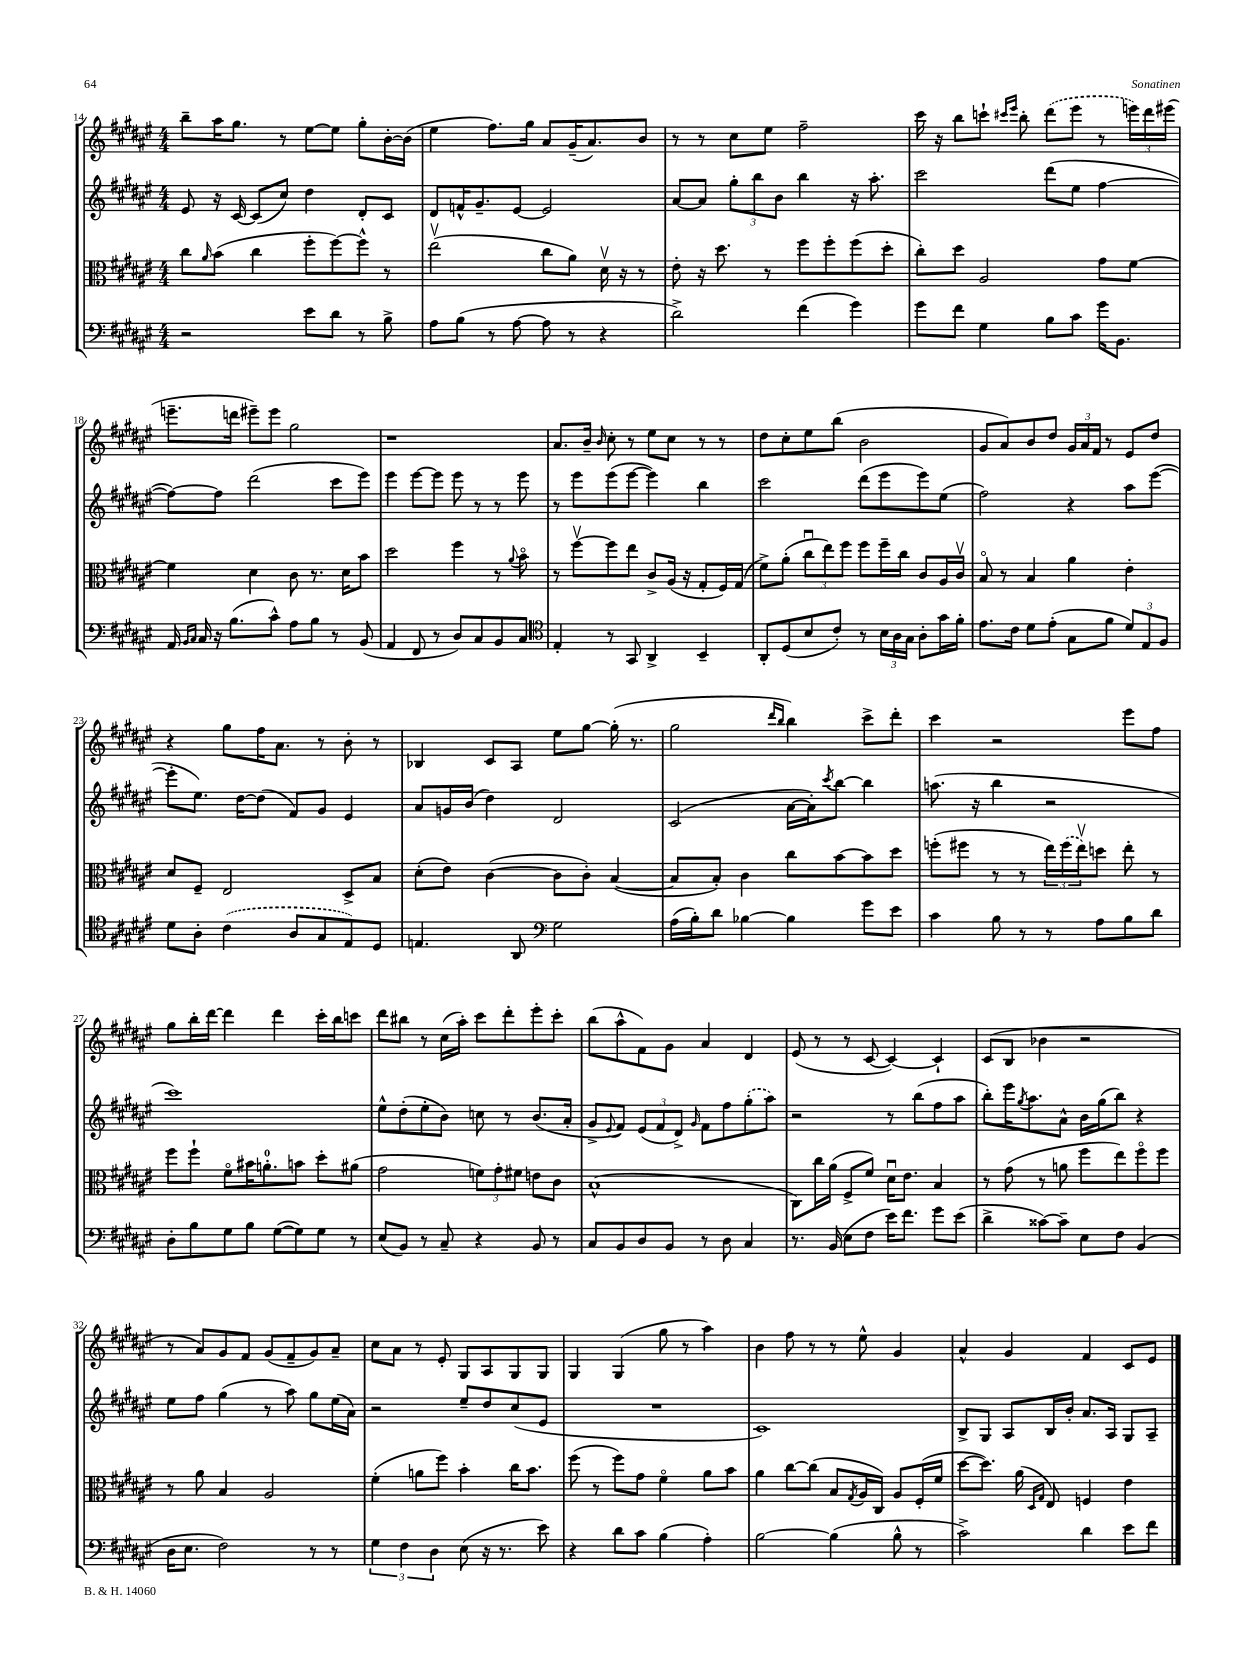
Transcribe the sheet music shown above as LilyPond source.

<<
\new StaffGroup <<
\new Staff = "s0" {
    \clef treble \key fis \major \numericTimeSignature \time 4/4
    b''8-- ais''16 gis''8. r8 eis''8~ eis''8 gis''8-. b'16~-. b'16( |
    eis''4 fis''8.) gis''16 ais'8 gis'16--( ais'8.) b'8 |
    r8 r8 cis''8 eis''8 fis''2-- |
    cis'''16 r16 b''8 c'''8-! \grace { cis'''16 eis'''16 } b''8-. \once \slurDashed dis'''8( eis'''8 r8 \tuplet 3/2 { e'''16) dis'''16 eis'''16( } |
    e'''8.-- d'''16 eis'''8--) eis'''8 gis''2 |
    r1 |
    ais'8. b'16-- \grace { b'16 } cis''8-. r8 eis''8 cis''8 r8 r8 |
    dis''8 cis''8-. eis''8 b''8( b'2 |
    gis'8 ais'8) b'8 dis''8 \tuplet 3/2 { gis'16 ais'16 fis'16 } r8 eis'8 dis''8 |
    r4 gis''8 fis''16 ais'8. r8 b'8-. r8 |
    bes4 cis'8 ais8 eis''8 gis''8~ gis''16-.( r8. |
    gis''2 \grace { dis'''16 b''16 } b''4) cis'''8-> dis'''8-. |
    cis'''4 r2 eis'''8 fis''8 |
    gis''8 b''16-. dis'''16~ dis'''4 dis'''4 cis'''16-. b''16 c'''8 |
    dis'''8 bis''8 r8 cis''16( ais''16-.) cis'''8 dis'''8-. eis'''8-. cis'''8-. |
    b''8( ais''8-^ fis'8) gis'8 ais'4 dis'4 |
    eis'8( r8 r8 cis'8~ cis'4~) cis'4-! |
    cis'8( b8 bes'4 r2 |
    r8 ais'8) gis'8 fis'8 gis'8( fis'8-- gis'8) ais'8-- |
    cis''8 ais'8 r8 eis'8-. gis8 ais8 gis8 gis8 |
    gis4 gis4( gis''8 r8 ais''4) |
    b'4 fis''8 r8 r8 eis''8-^ gis'4 |
    ais'4-^ gis'4 fis'4 cis'8 eis'8 \bar "|." |
}
\new Staff = "s1" {
    \clef treble \key fis \major \numericTimeSignature \time 4/4
    eis'8 r16 cis'16~ cis'8( cis''8) dis''4 dis'8-. cis'8 |
    dis'8 f'16-^ gis'8.-- eis'8~ eis'2 |
    ais'8~ ais'8 \tuplet 3/2 { gis''8-. b''8 b'8 } b''4 r16 ais''8.-. |
    cis'''2 dis'''8( eis''8 fis''4~ |
    fis''8~) fis''8 dis'''2( cis'''8 eis'''8) |
    eis'''4 eis'''8~ eis'''8 eis'''8 r8 r8 eis'''8 |
    r8 eis'''8 eis'''8( eis'''8~ eis'''4) b''4 |
    cis'''2 dis'''8( eis'''8 eis'''8) eis''8( |
    fis''2) r4 ais''8 eis'''8~( |
    eis'''8-. eis''8.) dis''16~ dis''8( fis'8) gis'8 eis'4 |
    ais'8 g'16 b'16( dis''4) dis'2 |
    cis'2( ais'16~ ais'16-.) \acciaccatura { cis'''8 } b''8~ b''4 |
    a''8.( r16 b''4 r2 |
    cis'''1) |
    eis''8-^ dis''8-.( eis''8-. b'8) c''8 r8 b'8.( ais'16-. |
    gis'8-> \appoggiatura { eis'8 } fis'8) \tuplet 3/2 { eis'8( fis'8 dis'8->) } \grace { gis'16 } fis'8 fis''8 \once \slurDashed gis''8-.( ais''8) |
    r2 r8 b''8( fis''8 ais''8 |
    b''8-.) eis'''16 \acciaccatura { gis''8 } ais''8. ais'8-^ b'16 gis''16( b''8) r4 |
    eis''8 fis''8 gis''4( r8 ais''8) gis''8 eis''16( ais'16) |
    r2 eis''8-- dis''8 cis''8( eis'8 |
    R1 |
    cis'1) |
    b8-> gis8 ais8 b16 b'16-. ais'8. ais16 gis8 ais8-- \bar "|." |
}
\new Staff = "s2" {
    \clef alto \key fis \major \numericTimeSignature \time 4/4
    cis''8 \grace { ais'16 } b'8( cis''4 fis''8-. fis''8~) fis''8-^ r8 |
    eis''2\upbow( cis''8 ais'8) dis'16\upbow r16 r8 |
    eis'8-. r16 dis''8. r8 fis''8 fis''8-. fis''8( dis''8-. |
    cis''8-.) dis''8 ais2 gis'8 fis'8~ |
    fis'4 dis'4 cis'8 r8. dis'16 b'8 |
    dis''2 fis''4 r8 \appoggiatura { ais'8 } b'8\flageolet |
    r8 fis''8~\upbow fis''8 eis''8 cis'8-> ais16( r16 gis8-. fis16) gis16( |
    fis'8->) ais'8-.( \tuplet 3/2 { cis''8\downbow eis''8) fis''8 } fis''8 fis''16-- cis''16 cis'8 ais16 cis'16\upbow |
    b8\flageolet r8 b4 ais'4 eis'4-. |
    dis'8 fis8-- eis2 dis8-> b8 |
    dis'8-.( eis'8) cis'4~( cis'8 cis'8-.) b4~( |
    b8 b8-.) cis'4 cis''8 b'8~ b'8 dis''8 |
    f''8-.( fis''8 r8 r8 \tuplet 3/2 { eis''16) \once \slurDashed fis''16( eis''16\upbow) } d''8 eis''8-. r8 |
    fis''8 fis''8-! fis'8\flageolet bis'16 a'8.-0-. b'8 dis''8-. ais'8( |
    gis'2 \tuplet 3/2 { f'8) gis'8-. fis'8 } e'8 cis'8 |
    b1-^( |
    cis8) cis''16 ais'16( fis8-> fis'8) dis'16\downbow eis'8. b4 |
    r8 gis'8( r8 a'8 fis''8 eis''8) fis''8\flageolet fis''8 |
    r8 ais'8 b4 ais2 |
    fis'4-.( a'8 fis''8) b'4-. cis''16 b'8. |
    fis''8( r8 fis''8) gis'8 fis'4\flageolet ais'8 b'8 |
    ais'4 cis''8~ cis''8( b8 \acciaccatura { gis8 } ais16 cis16) ais8 fis16-.( fis'16 |
    dis''8~ dis''8.) ais'16( \grace { dis16 gis16 } eis8) f4 eis'4 \bar "|." |
}
\new Staff = "s3" {
    \clef bass \key fis \major \numericTimeSignature \time 4/4
    r2 eis'8 dis'8 r8 b8-> |
    ais8 b8( r8 ais8~ ais8 r8 r4 |
    dis'2->) fis'4( gis'4) |
    gis'8 fis'8 gis4 b8 cis'8 gis'16 b,8. |
    ais,16 \grace { b,16 cis16 } cis16 r16 b8.( cis'8-^) ais8 b8 r8 b,8( |
    ais,4 fis,8 r8 dis8) cis8 b,8 cis8 |
    \clef tenor eis4-. r8 gis,8 ais,4-> b,4-- |
    ais,8-. dis8( b8 cis'8-.) r8 \tuplet 3/2 { b16 ais16 gis16 } ais8-. gis'16 fis'16-. |
    eis'8. cis'16 dis'8 eis'8-.( gis8 fis'8 \tuplet 3/2 { dis'8) eis8 fis8 } |
    dis'8 ais8-. \once \slurDashed cis'4( ais8 gis8 eis8) dis8 |
    e4. ais,8 \clef bass gis2 |
    ais16( b16-.) dis'8 bes4~ bes4 gis'8 eis'8 |
    cis'4 b8 r8 r8 ais8 b8 dis'8 |
    dis8-. b8 gis8 b8 gis8~( gis8) gis8 r8 |
    eis8( b,8) r8 cis8-- r4 b,8 r8 |
    cis8 b,8 dis8 b,8 r8 dis8 cis4 |
    r8. b,16( eis8 fis8 eis'16) fis'8. gis'8 eis'8( |
    dis'4-> cisis'8~) cisis'8-- eis8 fis8 b,4( |
    dis16 eis8. fis2) r8 r8 |
    \tuplet 3/2 { gis4 fis4 dis4 } eis8( r16 r8. eis'8) |
    r4 dis'8 cis'8 b4( ais4-.) |
    b2~ b4( b8-^ r8 |
    cis'2->) dis'4 eis'8 fis'8 \bar "|." |
}
>>
>>
\layout { \context { \Score currentBarNumber = #14 } }
